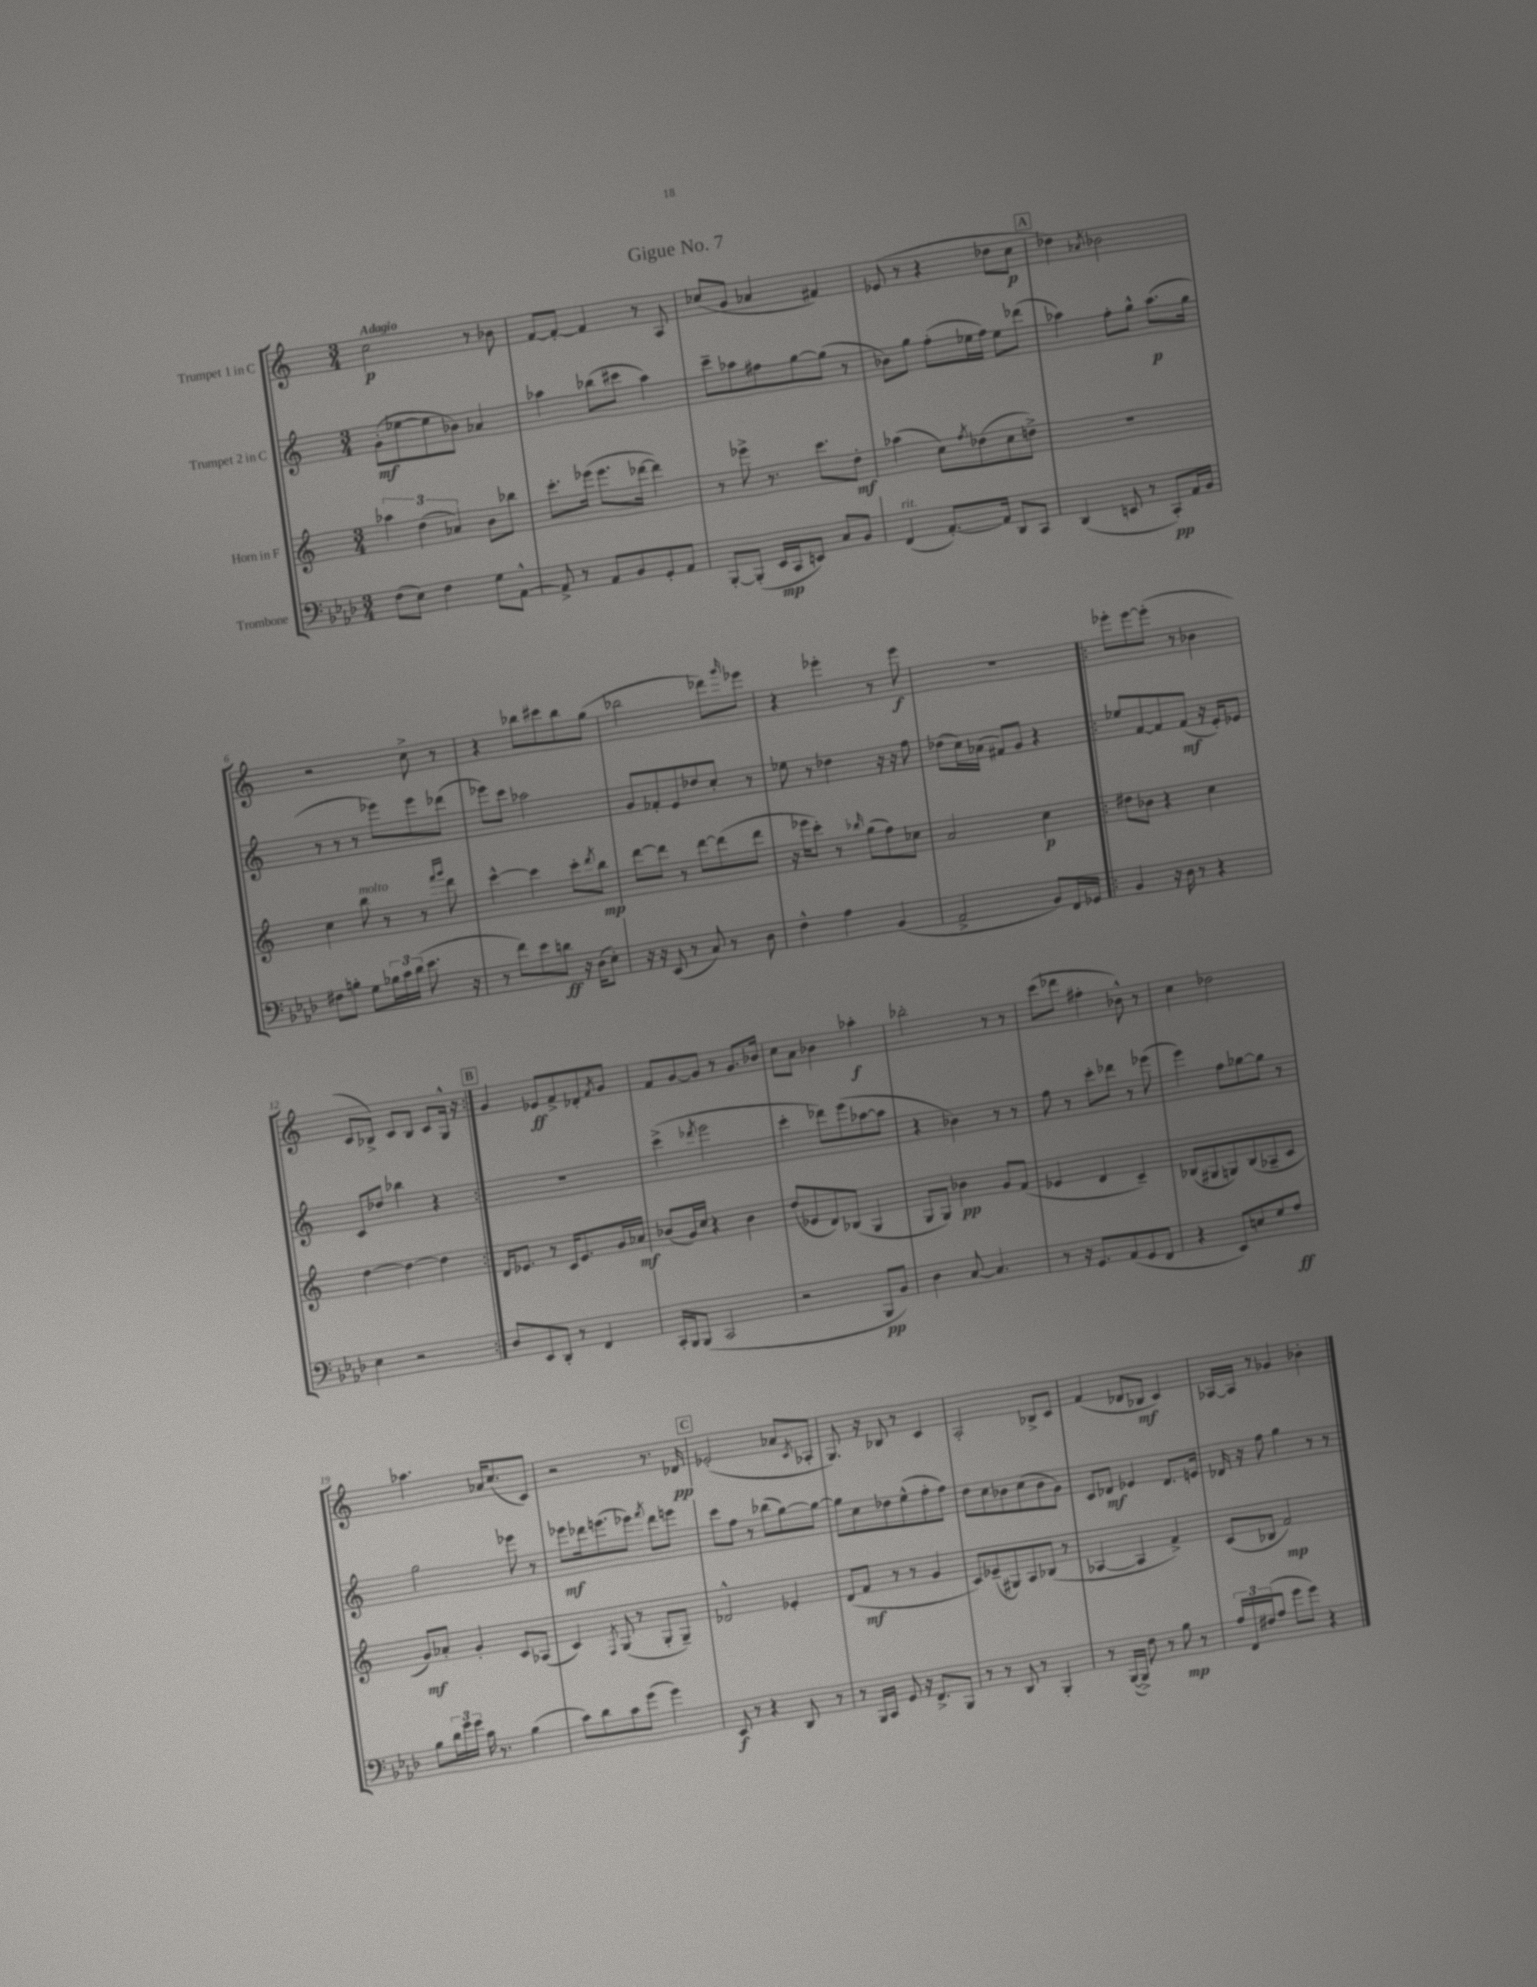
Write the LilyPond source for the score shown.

\header { title = "Gigue No. 7" }
<<
\new StaffGroup <<
\new Staff = "s0" \with { instrumentName = "Trumpet 1 in C" } {
    \clef treble \key c \major \numericTimeSignature \time 3/4 \tempo "Adagio"
    c''2\p r8 bes'8 |
    f'8~ f'8~-. f'4 r8 a8 |
    ces''8( g'8 aes'4 fis'4) |
    ees'8( r8 r4 des''8 c''8\p |
    \mark \markup { \box "A" } des''4) \acciaccatura { aes'8 } bes'2 |
    r2 c''8-> r8 |
    r4 bes''8 cis'''8 bes''8 g''8( |
    bes''2 des'''8) \grace { g'''16 } ees'''8 |
    r4 ees'''4-. r8 ees'''8\f |
    R2. |
    \repeat volta 2 { ees'''8-. ees'''8~ ees'''8-.( r8 bes'4 |
    c'8 bes8->) c'8 bes8 c'8 g16-^ r16 | }
    \mark \markup { \box "B" } g'4 ees'8\ff f'8-> des'8-. \acciaccatura { f'8 } g'8 |
    f'8 g'8~ g'8 r8 g'8. bes'16 |
    c''8 a'8 bes'4 aes''4-.\f |
    bes''2-. r8 r8 |
    c'''8( des'''8 fis''4-. bes'8-^) r8 |
    c''4 des''2 |
    aes''4. aes'16 c''8.( c'8) |
    r2 r8. des'16\pp |
    \mark \markup { \box "C" } ees'2-.( aes'8 \acciaccatura { c'8 } aes8-. |
    g8.) r16 bes8 r8 c'4 |
    a2-. bes8-> c'8 |
    f'4( des'8 bes8\mf c'4) |
    aes16~ aes16 r8 ges'4 bes'4-. \bar "|." |
}
\new Staff = "s1" \with { instrumentName = "Trumpet 2 in C" } {
    \clef treble \key c \major \numericTimeSignature \time 3/4
    g'8-.\mf( ees''8~ ees''8 bes'8) aes'4 |
    aes''4 bes''8( cis'''8 aes''4) |
    c'''8-- aes''8 fis''8 g''8~ g''8( r8 |
    bes'8) g''8 f''8-.( ees''16 f''16) ees''8 des'''8( |
    \mark \markup { \box "A" } aes''4) f''8-. g''8-^ aes''8.\p( g''16 |
    r8 r8 r8 ees'''8) ees'''8 des'''8( |
    ees'''8) c'''8 aes''2 |
    g'8 fes'8-. e'8 des''8 c''8-. r8 |
    ees''8 r8 des''4 r16 r16 f''8 |
    des''8( c''16) aes'16( fis'8) g'8 r4 |
    \repeat volta 2 { ees''8 f'8~ f'8 f'8\mf( r16 e'16-.) ees'8 |
    c'8 des''8 bes''4 r4 | }
    \mark \markup { \box "B" } R2. |
    c'''4->( \acciaccatura { des'''8 } e'''2 |
    c'''4-. des'''8) e'''8( aes''8~ aes''8 |
    r4 bes'4) r8 r8 |
    f''8 r8 c'''8-. des'''8 r8 ees'''8( |
    e'''4) f''8 ges''8~ ges''8 r8 |
    g''2 ees'''8 r8 |
    ees'''8\mf des'''16 e'''8.( ees'''8) \acciaccatura { f'''8 } des'''8 e'''8 |
    \mark \markup { \box "C" } c'''8 f''8 r8 bes''8( g''8~) g''8~ |
    g''8 c''8 des''8 e''8-^( f''8-. f''8) |
    d''8 c''8 bes'8 c''8( bes'8 g'8) |
    c'8 des'8\mf ees'4 des'8. e'16 |
    des'16 r16 f''8 g''4 r8 r8 \bar "|." |
}
\new Staff = "s2" \with { instrumentName = "Horn in F" } {
    \clef treble \key c \major \numericTimeSignature \time 3/4
    \tuplet 3/2 { aes''4 d''4( aes'4) } b'8 bes''8 |
    c'''8.-. ees'''16( ees'''8. des'''16~ des'''4) |
    r8 ees'''8-> r8. c'''8. d''8-.\mf |
    aes''4( c''8) \acciaccatura { f''8 } des''8( c''8 d''8->) |
    \mark \markup { \box "A" } R2. |
    c''4 b''8^\markup { \italic "molto" } r8 r8 \grace { f'''16 g'''16 } d'''8 |
    c'''4~-^ c'''4 c'''8-. \acciaccatura { d'''8 } b''8\mp |
    d'''8~ d'''8 r8 d'''8~ d'''8( d'''8 |
    r16 ees'''16 c'''8-.) r8 \grace { bes''16 } g''8( f''8) ces''8 |
    a'2 c''4\p |
    \repeat volta 2 { dis''8 bes'8 r4 c''4 |
    d''4~ d''4~ d''4 | }
    \mark \markup { \box "B" } d'16 ees'8. r8 c'16 ees'8. g'16 aes'16\mf |
    bes'8( g'16) c''16 r4 bes'4 |
    d''8( ees'8 d'8) bes8( g4 |
    g8 g8) bes'4\pp g'8 f'8( |
    ees'4 d'4 c'4--) |
    bes8( gis8 g8) bes8( aes8-- c'8 |
    g'8\mf) aes'8-. g'4-. c'8 aes8( |
    c'4) \acciaccatura { f8 } g8( r8 g8-. g8--) |
    \mark \markup { \box "C" } des'2-^ ees'4-. |
    d'8( f'8\mf r8 r8 g'4 |
    c'8) ees'8--( gis8) a8 bes8( r8 |
    aes4~ aes4 f'4->) |
    c'8( bes8 f'2\mp) \bar "|." |
}
\new Staff = "s3" \with { instrumentName = "Trombone" } {
    \clef bass \key aes \major \numericTimeSignature \time 3/4
    f8( ees8) f4 g8 aes,8~-^ |
    aes,8-> r8 aes,8 bes,8 g,8-. aes,8 |
    bes,,8~-. bes,,8-.( ees,16\mp c,16 e,8) c8 bes,8 |
    f,4^\markup { \italic "rit." }( aes,8.~-.) aes,16 des,8 c,8 |
    \mark \markup { \box "A" } des,4( e,8 r8 c,8-.\pp) aes,16 bes,16 |
    fis8 b8-. g8 \tuplet 3/2 { bes16 c'16 des'16( } ees'8. r16 |
    r8 f'8) ees'8 d'8\ff r16 des16( ees8-.) |
    r16 r16 ees,8( r8 c8) r8 des8 |
    f4-^ aes4 bes,4( |
    aes,2-> bes,8) f,16 ges,16 |
    \repeat volta 2 { bes,4 r16 des16 r8 r4 |
    ees4 r2 | }
    \mark \markup { \box "B" } des8 ees,8 des,8-. r8 f,4 |
    c,16-. bes,,16 bes,,8( c,2 |
    r2 bes,,8\pp bes,8) |
    des4 c8~ c4. |
    r8 r16 g,8. aes,8( g,8 f,8 |
    r4 ees,8) e8 g8 aes8\ff |
    bes8 \tuplet 3/2 { des'16 g'16 g'16 } c'16 r8. bes4( |
    c'8) des'8 c'8 g'8( g'4) |
    \mark \markup { \box "C" } ees,8\f r8 r4 des,8 r8 |
    r8 bes,,16 c,16 g,8 r16 f,8.-> bes,,8 |
    r8 r8 des,8 r8 bes,,4-. |
    r8 bes,,16~( bes,,16->) f8 r8 bes8\mp r8 |
    \tuplet 3/2 { aes16 f,16 fis16( } aes8 g'8 g'8) r4 \bar "|." |
}
>>
>>
